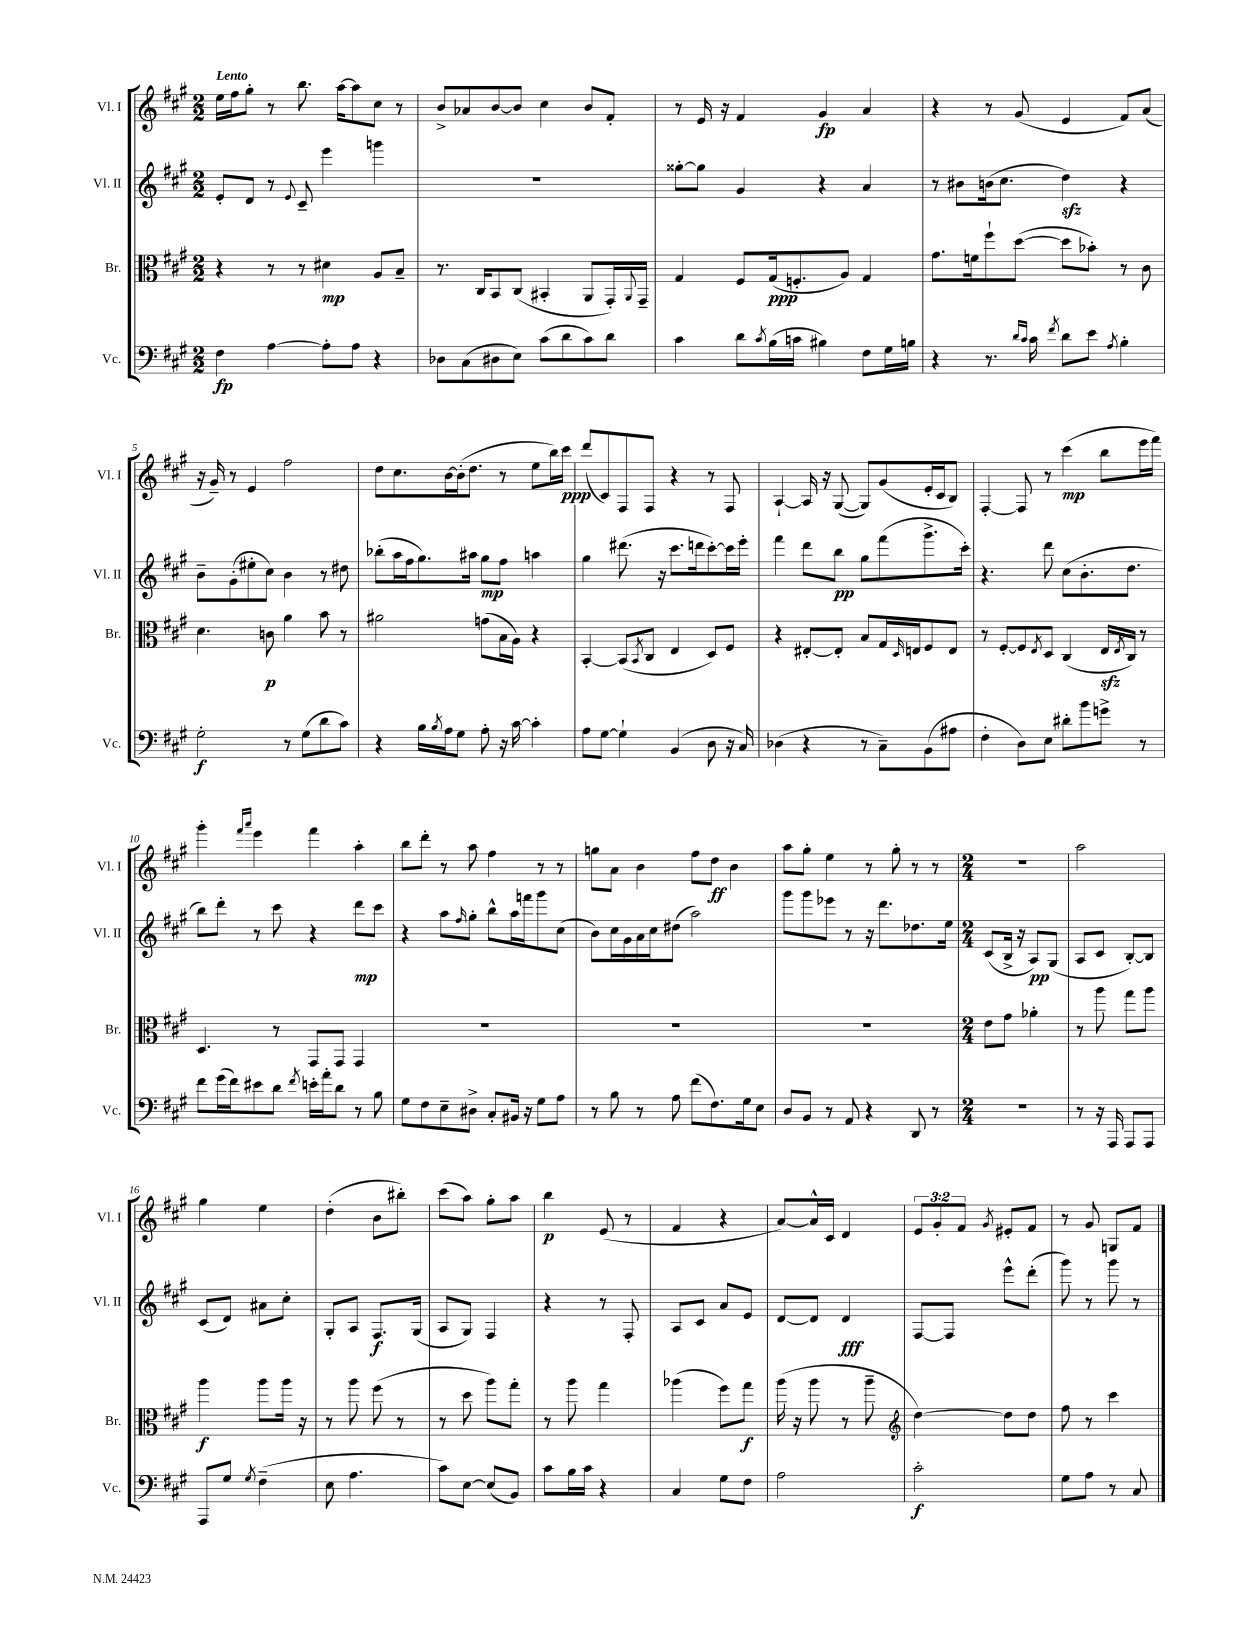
<<
\new StaffGroup <<
\new Staff = "s0" \with { instrumentName = "Vl. I" shortInstrumentName = "Vl. I" } {
    \clef treble \key a \major \numericTimeSignature \time 2/2 \override Staff.TupletNumber.text = #tuplet-number::calc-fraction-text \tempo "Lento"
    e''16 fis''16 gis''8-. r8 b''8. a''16~ a''8 cis''8 r8 |
    b'8-> aes'8 b'8~ b'8 cis''4 b'8 fis'8-. |
    r8 e'16 r16 fis'4 gis'4\fp a'4 |
    r4 r8 gis'8( e'4 fis'8) a'8( |
    r16 gis'16--) r8 e'4 fis''2 |
    d''8 cis''8. b'16~ b'16-.( d''8. r8 e''8 b''16) cis'''16\ppp |
    d'''8( cis'8) fis8 fis8 r4 r8 fis8 |
    a4~-! a16 r16 gis8~( gis8) gis'8( e'16-. cis'16 b8) |
    fis4~-. fis8 r8 cis'''4\mp( b''8 e'''16 fis'''16) |
    gis'''4-. \grace { fis'''16 a'''16 } e'''4 fis'''4 a''4-. |
    b''8 d'''8-. r8 a''8 fis''4 r8 r8 |
    g''8 a'8 b'4 fis''8 d''8\ff b'4 |
    a''8 gis''8-. e''4 r8 gis''8-. r8 r8 |
    \numericTimeSignature \time 2/4 r2 |
    a''2 |
    gis''4 e''4 |
    d''4-.( b'8 bis''8-.) |
    cis'''8( a''8) gis''8-. a''8 |
    b''4\p e'8( r8 |
    fis'4 r4 |
    a'8~) a'16-^ cis'16 d'4 |
    \tuplet 3/2 { e'8 gis'8-. fis'8 } \acciaccatura { gis'8 } eis'8-. fis'8 |
    r8 gis'8 g8 fis'8 \bar "|." |
}
\new Staff = "s1" \with { instrumentName = "Vl. II" shortInstrumentName = "Vl. II" } {
    \clef treble \key a \major \numericTimeSignature \time 2/2
    e'8-. d'8 r8 \appoggiatura { e'8 } cis'8-- e'''4 g'''4 |
    R1 |
    gisis''8~-. gisis''8 gis'4 r4 a'4 |
    r8 bis'8 b'16( cis''8. d''4\sfz) r4 |
    b'8-- gis'8-.( eis''8-. cis''8) b'4 r8 dis''8 |
    bes''8-.( a''16 fis''16 gis''8.) ais''16 gis''8\mp fis''8 a''4 |
    gis''4 dis'''8.( r16 cis'''8. d'''16 cis'''8~-.) cis'''16 e'''16-. |
    fis'''4 d'''8 b''8\pp gis''8 fis'''8( gis'''8.-> cis'''16-.) |
    r4. d'''8 cis''8( b'8.-. d''8. |
    b''8) d'''8-. r8 cis'''8 r4 d'''8\mp cis'''8 |
    r4 a''8 \grace { fis''16 } gis''8-. b''8-^ a''16 f'''16 gis'''8 cis''8( |
    b'8) cis''16 gis'16 a'16 cis''16 dis''8( a''2) |
    gis'''8 gis'''8 ees'''8 r8 r16 d'''8. des''8. e''16 |
    \numericTimeSignature \time 2/4 cis'8( b16-> r16 a8\pp) gis8( |
    a8 cis'8 b8~-.) b8 |
    cis'8( d'8) ais'8 cis''8-. |
    gis8-. a8 fis8.\f gis16( |
    a8 gis8) fis4 |
    r4 r8 fis8-. |
    a8 cis'8 a'8 e'8 |
    d'8~ d'8 d'4\fff |
    fis8~ fis8 e'''8-^ d'''8-.( |
    gis'''8) r8 gis'''8 r8 \bar "|." |
}
\new Staff = "s2" \with { instrumentName = "Br." shortInstrumentName = "Br." } {
    \clef alto \key a \major \numericTimeSignature \time 2/2
    r4 r8 r8 dis'4\mp a8 b8-- |
    r8. cis16 b,8 cis8( bis,4-. a,8 gis,16-.) \appoggiatura { a,8 } gis,16-- |
    gis4 fis8 gis16\ppp( f8.-. a8) gis4 |
    gis'8. f'16 fis''8-! d''8~( d''8 bes'8-.) r8 cis'8 |
    d'4. c'8\p a'4 b'8 r8 |
    ais'2 g'8( b16 a16) r4 |
    b,4~-. b,8( \acciaccatura { b,8 } cis8 e4 d8) fis8 |
    r4 eis8~-. eis8-. b8 gis16 \grace { d16 } e16 fis8 e8 |
    r8 fis8~-. fis8 \acciaccatura { e8 } d8 cis4( e16\sfz \acciaccatura { e8 } cis16) r8 |
    d4. r8 gis,8 gis,8 gis,4 |
    R1 |
    R1 |
    R1 |
    \numericTimeSignature \time 2/4 e'8 gis'8 aes'4-. |
    r8 a''8 gis''8 a''8 |
    a''4\f a''8 a''16 r16 |
    r8 a''8 fis''8( r8 |
    r8 d''8 a''8) gis''8-. |
    r8 a''8 gis''4 |
    aes''4( fis''8) gis''8\f |
    a''16( r16 a''8 r8 a''8-- |
    \clef treble d''4~) d''8 d''8 |
    fis''8 r8 cis'''4 \bar "|." |
}
\new Staff = "s3" \with { instrumentName = "Vc." shortInstrumentName = "Vc." } {
    \clef bass \key a \major \numericTimeSignature \time 2/2
    fis4\fp a4~ a8-. a8 r4 |
    des8 cis8( dis8 e8) cis'8( d'8 cis'8) d'8 |
    cis'4 d'8 \acciaccatura { cis'8 } b16( c'16 bis4) fis8 gis16 b16 |
    r4 r8. \grace { d'16 cis'16 } cis'16 \acciaccatura { fis'8 } d'8 e'8 \acciaccatura { a8 } b4-. |
    gis2-.\f r8 gis8( d'8 cis'8) |
    r4 b16 \acciaccatura { b8 } a16 gis8 a8-. r16 cis'16~ cis'4-. |
    a8 gis8~ gis4-! b,4( d8 r16 cis16) |
    des4( r4 r8 cis8--) b,8( ais8 |
    fis4-. d8) e8 dis'8-. b'8 g'8-> r8 |
    fis'8 gis'16( fis'16) eis'8 d'8 \acciaccatura { fis'8 } e'16-. a'16-. d'8 r8 b8 |
    gis8 fis8 e8-- dis8-> cis8-. bis,16 r16 gis8 a8 |
    r8 b8 r8 a8 fis'8( fis8.) gis16 e8 |
    d8 b,8 r8 a,8 r4 d,8 r8 |
    \numericTimeSignature \time 2/4 R2 |
    r8 r16 a,,16 a,,8 a,,8 |
    a,,8 gis8 \acciaccatura { gis8 } fis4--( |
    e8 a4. |
    cis'8) e8~ e8( b,8) |
    cis'8 b16 cis'16 r4 |
    cis4 gis8 fis8 |
    a2 |
    cis'2-.\f |
    gis8 a8 r8 cis8 \bar "|." |
}
>>
>>
